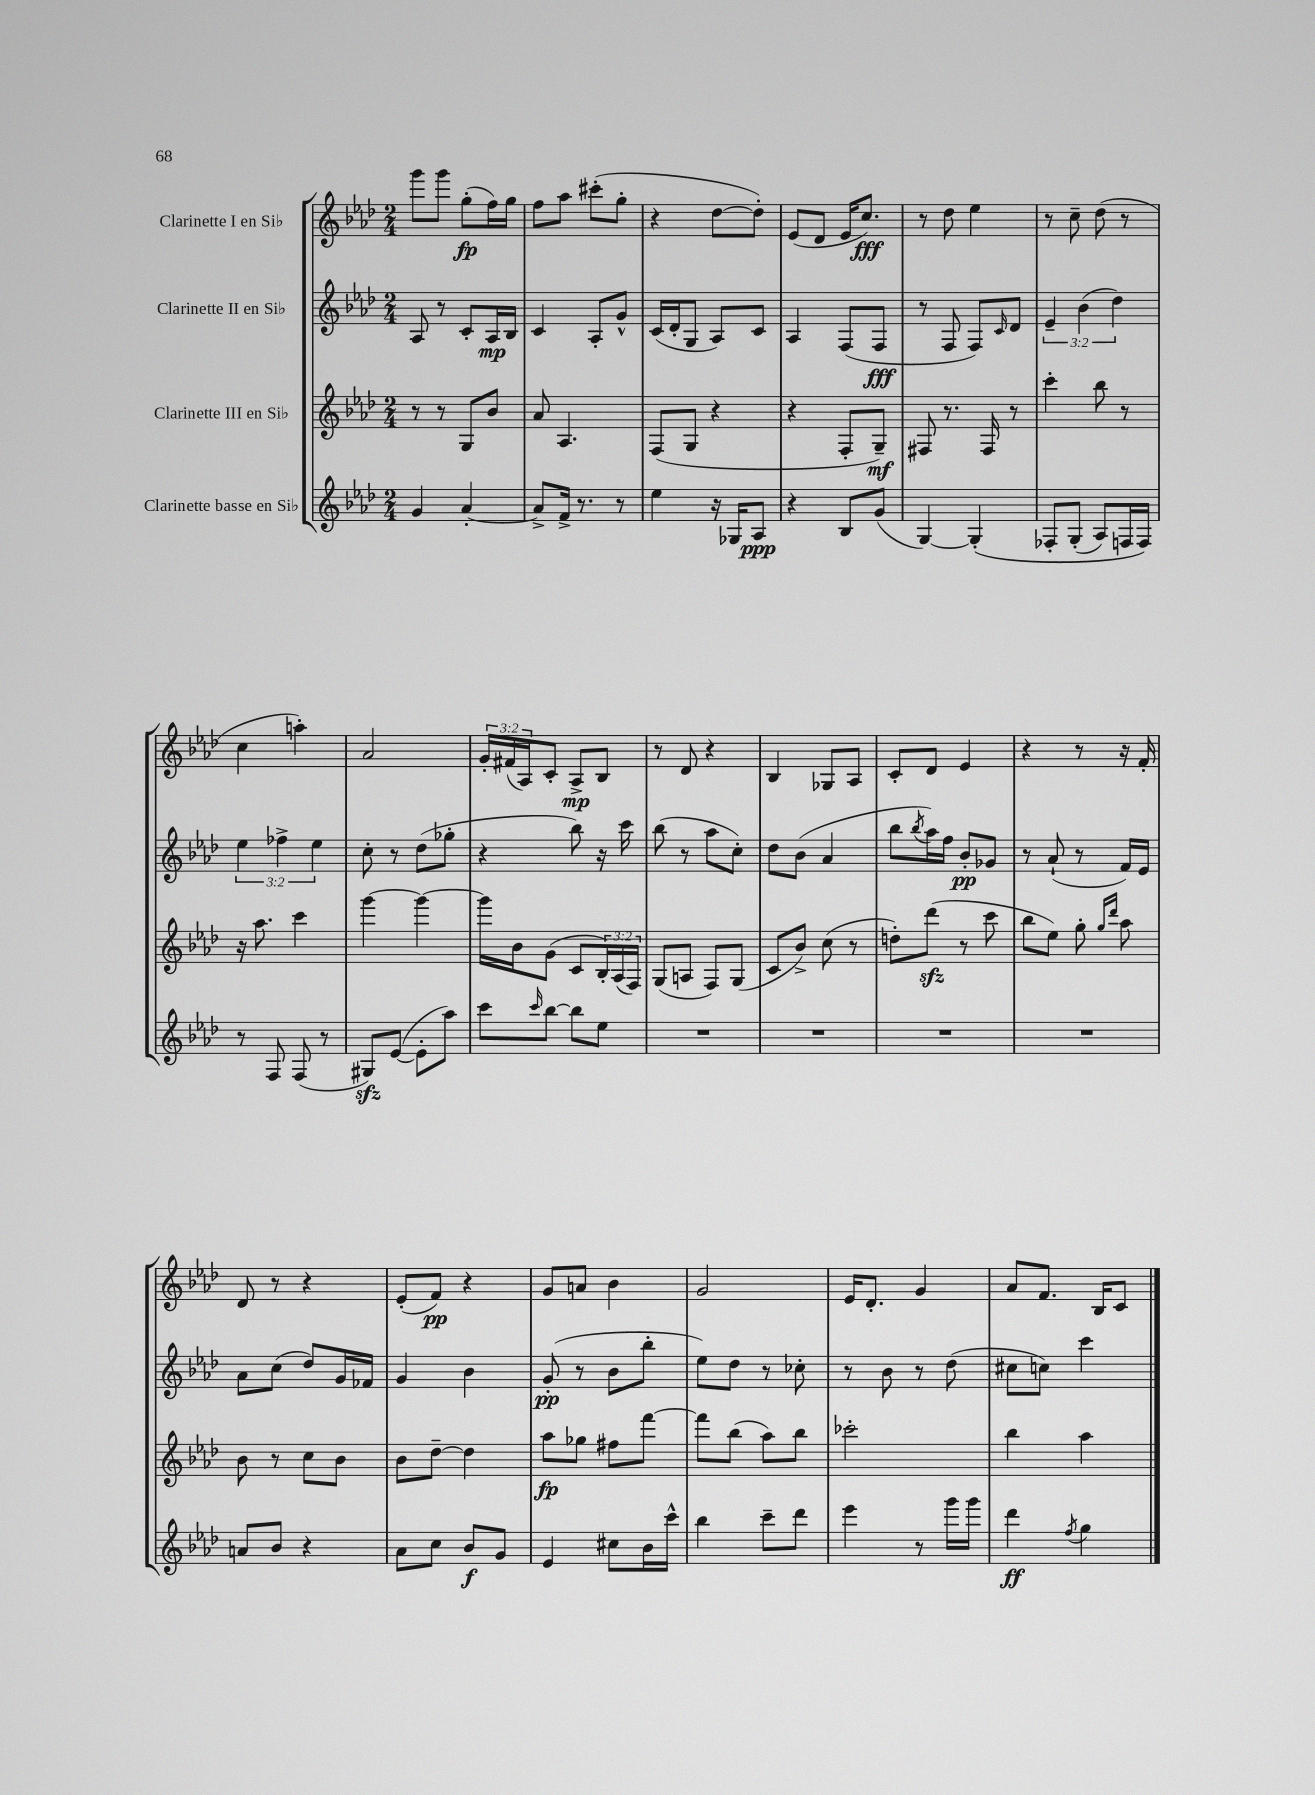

**kern	**kern	**kern	**kern
*staff4	*staff3	*staff2	*staff1
*clefG2	*clefG2	*clefG2	*clefG2
*k[b-e-a-d-]	*k[b-e-a-d-]	*k[b-e-a-d-]	*k[b-e-a-d-]
*M2/4	*M2/4	*M2/4	*M2/4
4g	8r	8A-	8ggg
.	8r	8r	8ggg
[4a-'	8G	8c'	(8gg'
.	8b-	16A-	16ff)
.	.	16B-	16gg
=	=	=	=
8a-^]	8a-	4c	8ff
16f^	4.A-	.	8aa-
8.r	.	.	.
.	.	8A-'	(8ccc#'
8r	.	8g^^	8gg'
=	=	=	=
4ee-	(8F	(16c	4r
.	.	16d-'	.
.	8G	8G	.
16r	4r	8A-)	[8dd-
16G-	.	.	.
8A-	.	8c	8dd-'])
=	=	=	=
4r	4r	4A-	(8e-
.	.	.	8d-
8B-	8F'	(8F	16e-
.	.	.	8.cc)
(8g	8G~)	8F	.
=	=	=	=
[4G)	8F#	8r	8r
.	8.r	8F	8dd-
&(4G']	.	8F)	4ee-
.	16F#	.	.
.	.	16qqc	.
.	8r	8d-	.
=	=	=	=
8F-'	4ccc'	6e-~	8r
(8G'	.	.	8cc~
.	.	(6b-	.
8A-)	8bb-	.	(8dd-
.	.	6dd-)	.
16F	8r	.	8r
16F&)	.	.	.
=	=	=	=
8r	16r	6ee-	4cc
.	8.aa-	.	.
8F	.	.	.
.	.	6ff-^	.
(8F	4ccc	.	4aa')
.	.	6ee-	.
8r	.	.	.
=	=	=	=
8G#)	[4ggg	8cc'	2a-
([8e-	.	8r	.
8e-']	4ggg_	(8dd-	.
8aa-)	.	8gg-'	.
=	=	=	=
8ccc	16ggg]	4r	24g'
.	.	.	(24f#
.	16b-	.	.
.	.	.	24A-)
16qqccc	.	.	.
[8bb-	(8g	.	8c'
8bb-]	8c	8bb-)	8A-^
8ee-	24B-')	16r	8B-
.	(24A-	.	.
.	.	16ccc	.
.	24F)	.	.
=	=	=	=
2r	(8G	(8bb-	8r
.	8A	8r	8d-
.	8F)	8aa-	4r
.	(8G	8cc')	.
=	=	=	=
2r	8c	8dd-	4B-
.	8b-^)	(8b-	.
.	(8cc	4a-	8G-
.	8r	.	8A-
=	=	=	=
2r	8dd')	8bb-	8c'
.	.	8qbb-	.
.	(8ddd-	16aa-)	8d-
.	.	16ff	.
.	8r	8b-'	4e-
.	8ccc	8g-	.
=	=	=	=
2r	8bb-	8r	4r
.	8ee-)	(8a-`	.
.	8gg'	8r	8r
.	16qqgg	.	.
.	16qqddd-	.	.
.	8aa-	16f)	16r
.	.	16e-	16f'
=	=	=	=
8a	8b-	8a-	8d-
8b-	8r	(8cc	8r
4r	8cc	8dd-)	4r
.	8b-	16g	.
.	.	16f-	.
=	=	=	=
8a-	8b-	4g	(8e-'
8cc	[8dd-~	.	8f)
8b-	4dd-]	4b-	4r
8g	.	.	.
=	=	=	=
4e-	8aa-	(8g'	8g
.	8gg-	8r	8a
8cc#	8ff#	8b-	4b-
16b-	[8fff	8bb-'	.
16ccc^^	.	.	.
=	=	=	=
4bb-	8fff]	8ee-)	2g
.	(8bb-	8dd-	.
8ccc~	8aa-)	8r	.
8ddd-	8bb-	8cc-'	.
=	=	=	=
4eee-	2ccc-'	8r	16e-
.	.	.	8.d-'
.	.	8b-	.
8r	.	8r	4g
16ggg	.	(8dd-	.
16ggg	.	.	.
=	=	=	=
4ddd-	4bb-	8cc#	8a-
.	.	8cc)	8.f
8qff	.	.	.
4gg	4aa-	4ccc	.
.	.	.	16B-
.	.	.	8c
==	==	==	==
*-	*-	*-	*-
